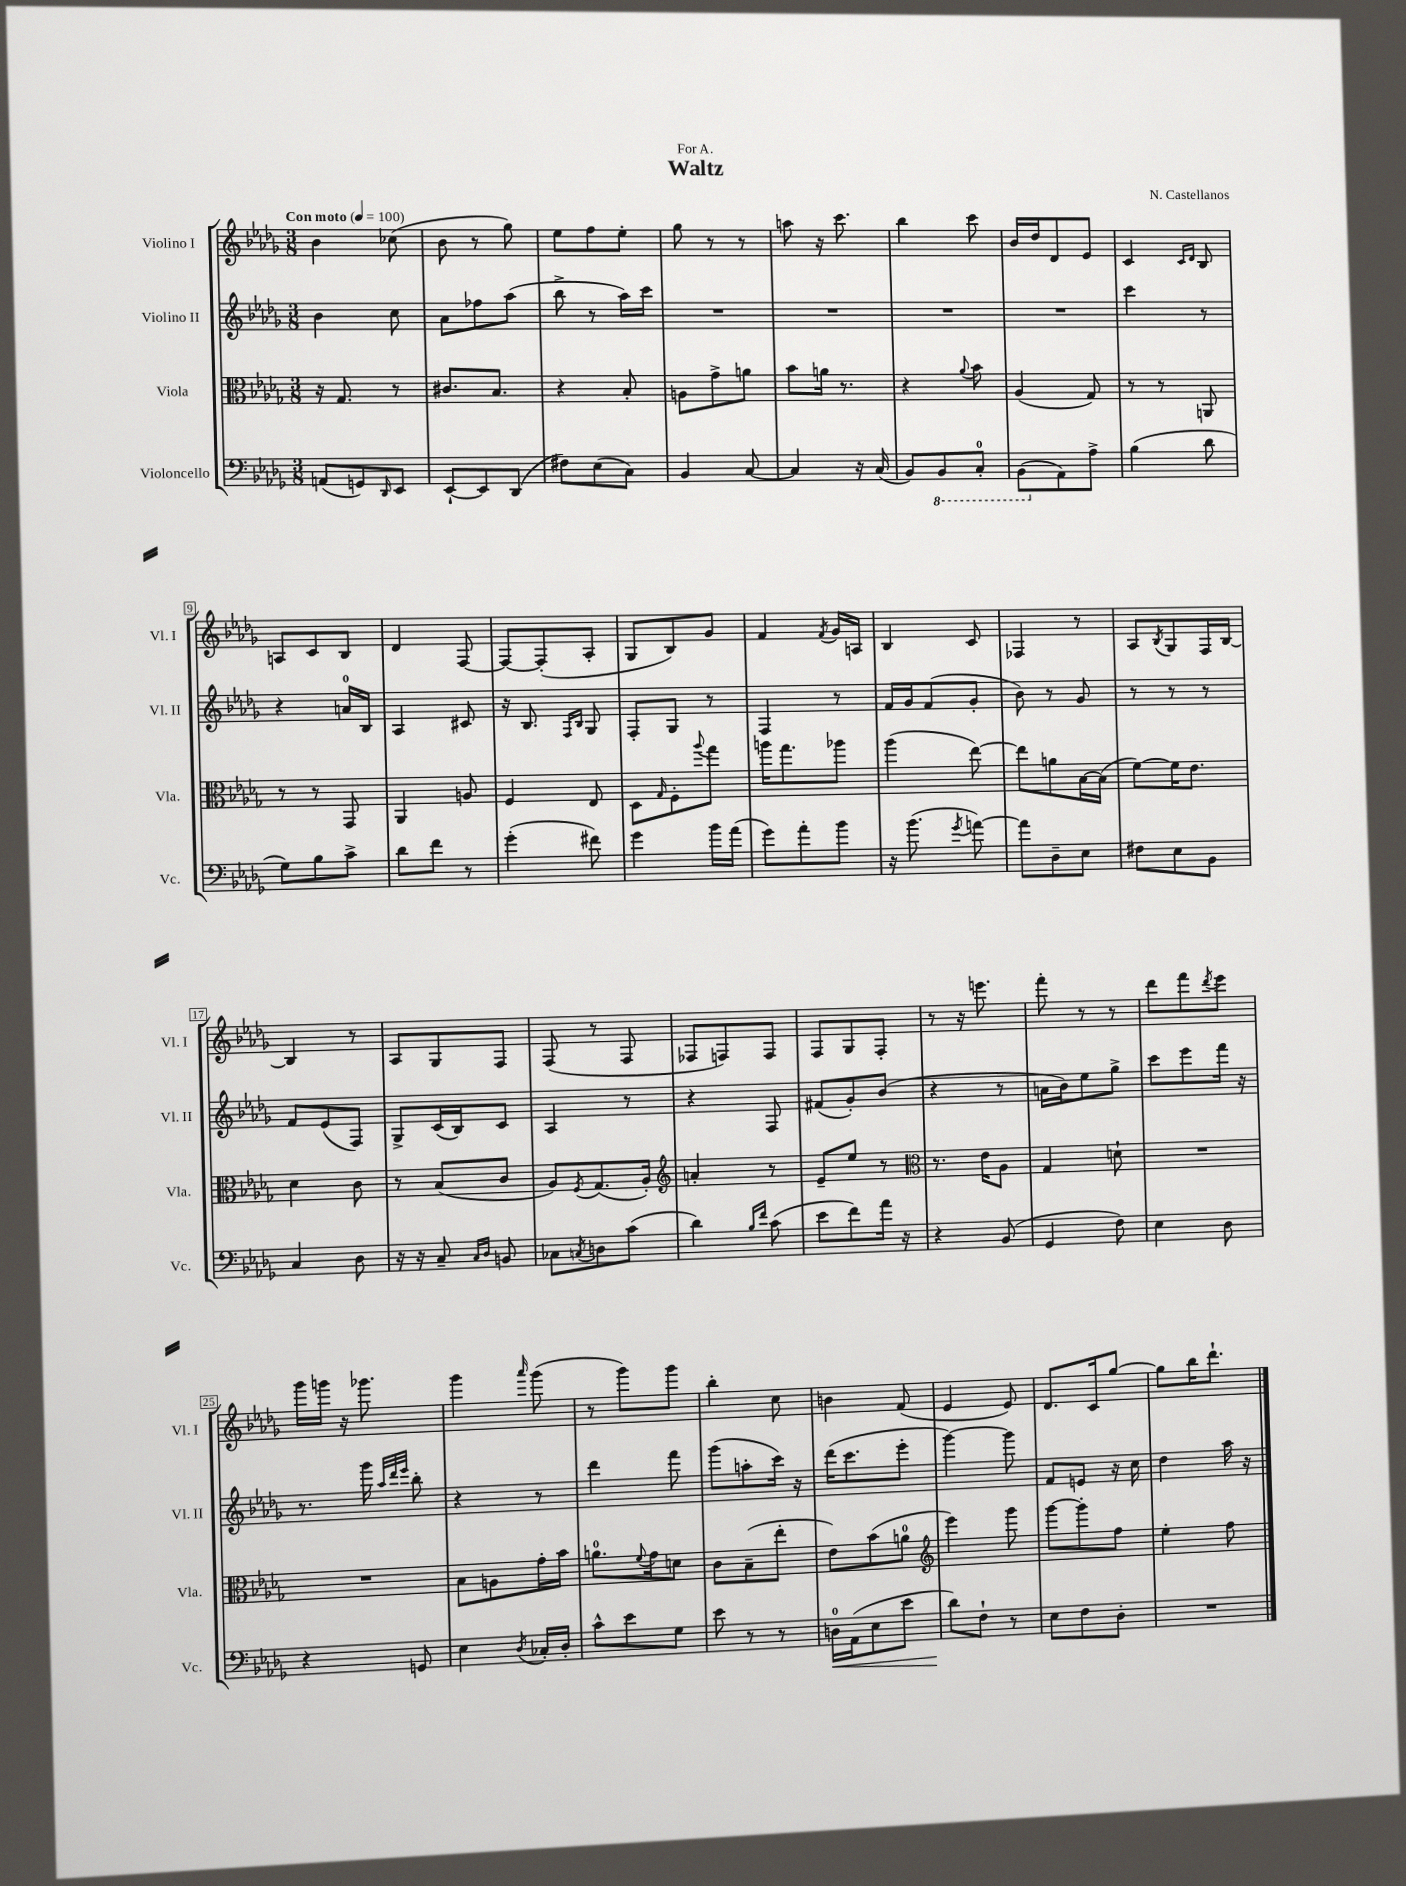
\header { title = "Waltz" composer = "N. Castellanos" dedication = "For A." }
<<
\new StaffGroup <<
\new Staff = "s0" \with { instrumentName = "Violino I" shortInstrumentName = "Vl. I" } {
    \clef treble \key des \major \numericTimeSignature \time 3/8 \tempo "Con moto" 4 = 100
    bes'4 ces''8( |
    bes'8 r8 ges''8) |
    ees''8 f''8 ees''8-. |
    ges''8 r8 r8 |
    a''8 r16 c'''8. |
    bes''4 c'''8 |
    bes'16 des''16 des'8 ees'8 |
    c'4 \grace { c'16 des'16 } bes8 |
    a8 c'8 bes8 |
    des'4 f8~ |
    f8~ f8-.( aes8-. |
    ges8 bes8) ges'8 |
    f'4 \acciaccatura { f'8 } ges'16 a16 |
    bes4 c'8 |
    fes4 r8 |
    aes8 \acciaccatura { bes8 } ges8 f16 bes16~ |
    bes4 r8 |
    aes8 ges8 f8 |
    f8( r8 f8 |
    fes8 f8) f8 |
    f8 ges8 f8-. |
    r8 r16 e'''8. |
    f'''8-. r8 r8 |
    des'''8 f'''8 \acciaccatura { des'''8 } ees'''8 |
    ges'''16 g'''16 r16 ges'''8. |
    ges'''4 \grace { aes'''16 } ges'''8( |
    r8 ges'''8) ges'''8 |
    bes''4-. c''8 |
    b'4 f'8( |
    ees'4 ees'8) |
    des'8. c'16 ges''8~ |
    ges''8 bes''16 des'''8.-! \bar "|." |
}
\new Staff = "s1" \with { instrumentName = "Violino II" shortInstrumentName = "Vl. II" } {
    \clef treble \key des \major \numericTimeSignature \time 3/8
    bes'4 c''8 |
    aes'8 fes''8 aes''8( |
    bes''8-> r8 aes''16) c'''16 |
    R4. |
    R4. |
    R4. |
    R4. |
    c'''4 r8 |
    r4 a'16-0 bes16 |
    aes4 cis'8 |
    r16 bes8. \grace { f16 bes16 } ges8 |
    f8-. ges8 r8 |
    f4 r8 |
    f'16 ges'16 f'8( ges'8-. |
    bes'8) r8 ges'8 |
    r8 r8 r8 |
    f'8 ees'8( f8) |
    ges8-> c'16( bes16) c'8 |
    aes4 r8 |
    r4 f8 |
    fis'8( ges'8-.) bes'8( |
    r4 r8 |
    a'16 bes'16) ees''8 ges''8-> |
    c'''8 ees'''8 f'''16 r16 |
    r8. ges'''16 \grace { aes''32 des'''32 ees'''32 } bes''8-. |
    r4 r8 |
    des'''4 f'''8 |
    ges'''8( a''8-. c'''16) r16 |
    des'''16( c'''8. ees'''8-. |
    ges'''4~) ges'''8 |
    f'8 e'8 r16 c''16 |
    des''4 aes''16 r16 \bar "|." |
}
\new Staff = "s2" \with { instrumentName = "Viola" shortInstrumentName = "Vla." } {
    \clef alto \key des \major \numericTimeSignature \time 3/8
    r16 ges8. r8 |
    cis'8. bes8. |
    r4 bes8-. |
    a8 ges'8-> a'8 |
    bes'8 a'16 r8. |
    r4 \appoggiatura { aes'8 } bes'8 |
    aes4( ges8) |
    r8 r8 a,8 |
    r8 r8 ges,8 |
    aes,4 a8 |
    f4 ees8 |
    des8 \grace { ges16 } f8-. \appoggiatura { aes''8 } ges''8 |
    a''16 ges''8. aes''8 |
    aes''4( ees''8~) |
    ees''8 a'8 bes16~ bes16( |
    f'8~) f'16 ees'8. |
    des'4 c'8 |
    r8 bes8( c'8 |
    aes8) \acciaccatura { f8 } ges8.( aes16-.) |
    \clef treble a'4-. r8 |
    ees'8-- ees''8 r8 |
    \clef alto r8. ees'16 aes8 |
    ges4 d'8-! |
    R4. |
    R4. |
    bes8 a8 ges'16-. bes'16 |
    a'8.-0 \appoggiatura { f'8 } ges'16 d'8 |
    c'8 bes8--( ees''8-. |
    ees'8) bes'8( a'8-0 |
    \clef treble ees'''4) ges'''8 |
    ges'''8~ ges'''8-. f''8 |
    ees''4-. f''8 \bar "|." |
}
\new Staff = "s3" \with { instrumentName = "Violoncello" shortInstrumentName = "Vc." } {
    \clef bass \key des \major \numericTimeSignature \time 3/8
    a,8( g,8) \grace { des,16 } ees,8 |
    ees,8~-! ees,8 des,8( |
    fis8) ees8( c8) |
    bes,4 c8~ |
    c4 r16 c16( |
    bes,8) \ottava #-1 bes,,8 c,8-0-. |
    bes,,8( \ottava #0 aes,8) aes8-> |
    bes4( des'8 |
    ges8) bes8 c'8-> |
    des'8 f'8 r8 |
    ges'4-.( fis'8) |
    ges'4 bes'16 aes'16( |
    ges'8) aes'8-. bes'8 |
    r16 bes'8.( \acciaccatura { ges'8 } a'8~) |
    a'8 des8-- ees8 |
    fis8 ees8 bes,8 |
    c4 des8 |
    r16 r16 c8-- \grace { c16 des16 } b,8 |
    ces8 \acciaccatura { c8 } d8 c'8( |
    des'4) \grace { bes16 f'16 } c'8( |
    ees'8 f'8) aes'16 r16 |
    r4 bes,8( |
    ges,4 f8) |
    ees4 des8 |
    r4 g,8 |
    ees4 \acciaccatura { des8 } ces16-. des16-. |
    c'8-^ ees'8 ges8 |
    ees'8 r8 r8 |
    d16-0\< aes,16( ees8 ees'8 |
    des'8\!) f8-! r8 |
    ees8 f8 des8-. |
    R4. \bar "|." |
}
>>
>>
\layout { \context { \Score \override BarNumber.stencil = #(make-stencil-boxer 0.1 0.3 ly:text-interface::print) } }
